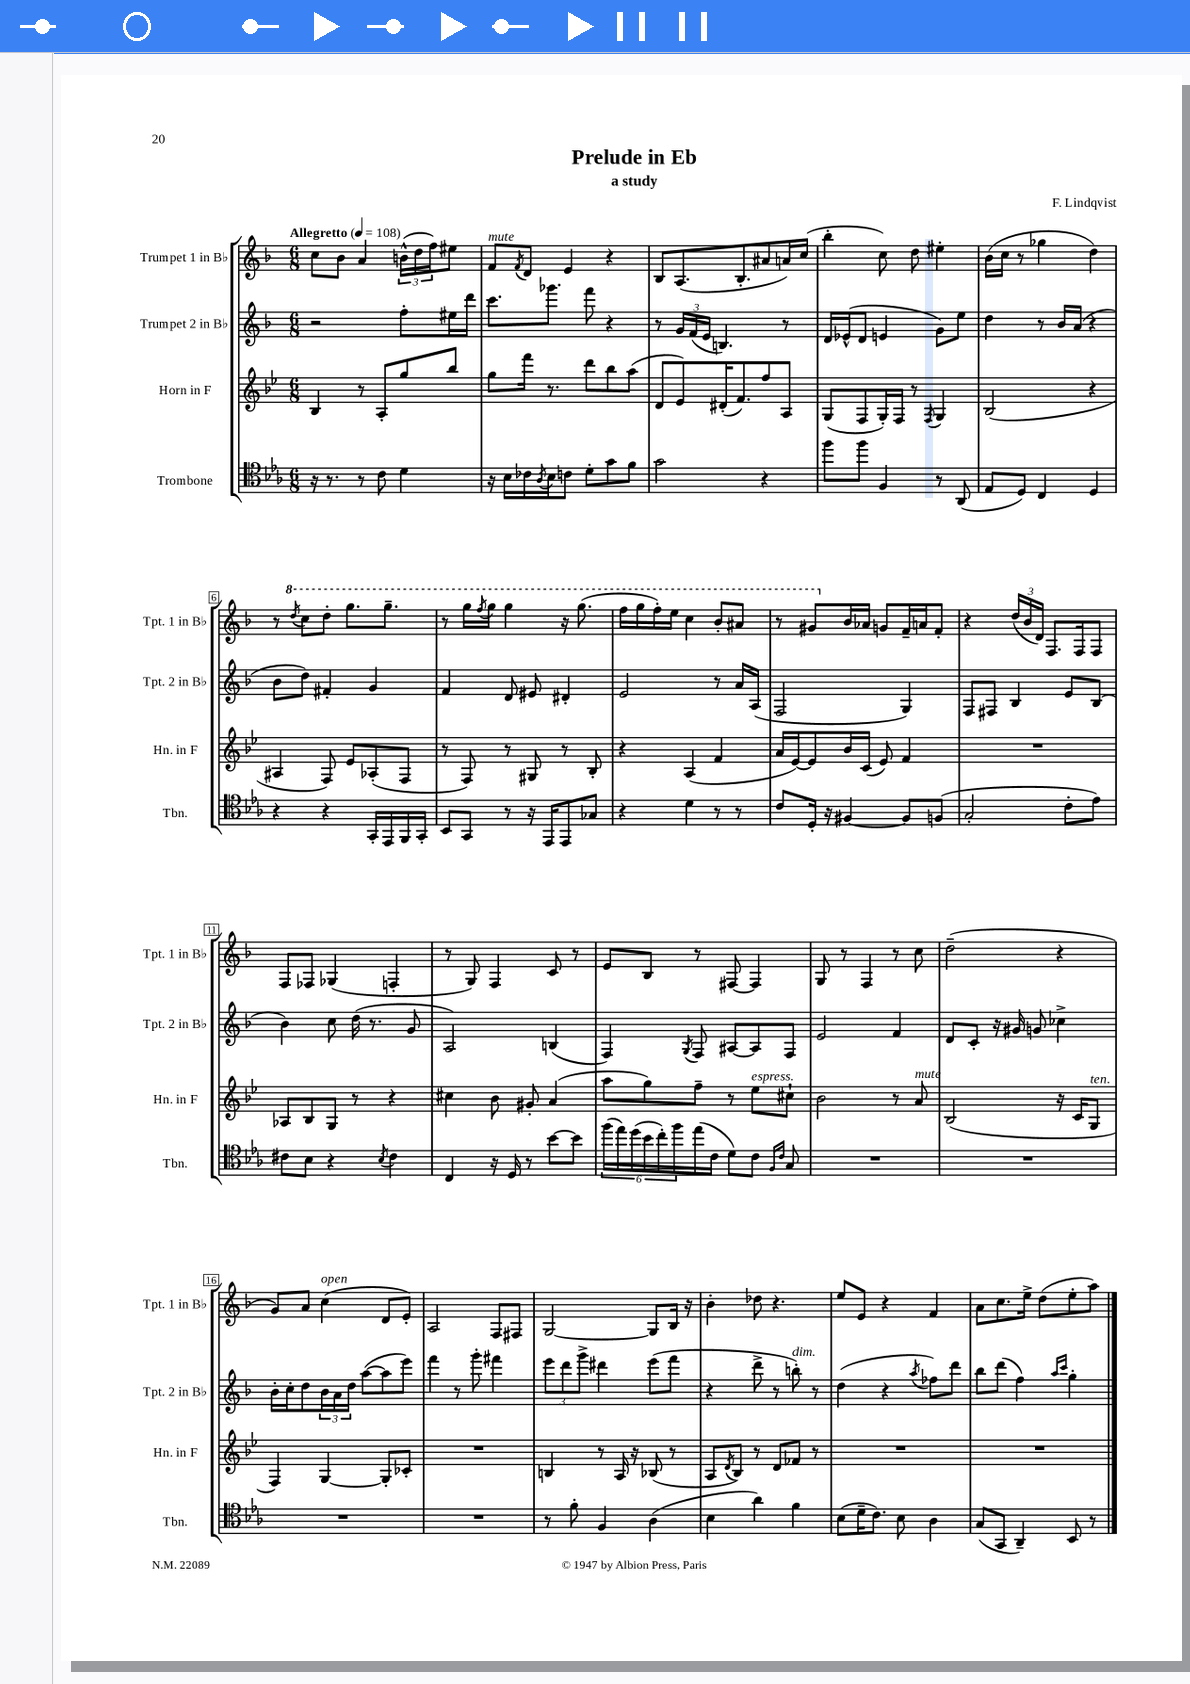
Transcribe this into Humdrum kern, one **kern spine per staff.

**kern	**kern	**kern	**kern
*staff4	*staff3	*staff2	*staff1
*clefC4	*clefG2	*clefG2	*clefG2
*k[b-e-a-]	*k[b-e-]	*k[b-]	*k[b-]
*M6/8	*M6/8	*M6/8	*M6/8
*MM108	*MM108	*MM108	*MM108
16r	4B-	2r	8cc
8.r	.	.	.
.	.	.	8b-
8r	8r	.	4a
8c	8A'	.	.
4d	8gg	8ff'	(24b^^
.	.	.	24dd
.	.	.	24ff)
.	8bb-	16ee#	8ee#
.	.	16ddd	.
=	=	=	=
16r	8gg	8.ccc	8f
16B-	.	.	.
.	.	.	8qf
16c-	16fff	.	8d
8qA-	.	.	.
16B-	8.r	8.ggg-	.
8c	.	.	4e
8d'	8ddd	8fff	.
8g	8bb-	4r	4r
8f	(8aa	.	.
=	=	=	=
2g	8d	8r	8B-
.	8e-)	24g	(8.A
.	.	(24f	.
.	.	24e	.
.	(16d#'	4.B)	.
.	8.f)	.	8.B-'
4r	8ff	.	8a#
.	8A	8r	16a)
.	.	.	(16cc
=	=	=	=
8ff	(8G	16d	4bb-'
.	.	(16e-^^	.
8ff	8F	8d	.
4F	16G')	4e	8cc)
.	16F	.	.
.	8r	.	8dd
.	8qF	.	.
8r	4G	8g)	4ee#'
(8AA-	.	8ee	.
=	=	=	=
8E-	(2B-	4dd	(16b-
.	.	.	16cc
8D)	.	.	8r
4C	.	8r	4gg-
.	.	16b-	.
.	.	(16a	.
4D	4r	4r	4dd)
=	=	=	=
4r	4A#	8b-	8r
.	.	.	8qddd
.	.	8dd)	8ccc
4r	8F)	4f#'	8ddd'
.	8e-	.	8.ggg
16GG'	(8A-'	4g	.
16EE-	.	.	8.ggg~
16FF	8F	.	.
16GG'	.	.	.
=	=	=	=
8BB-	8r	4f	8r
8GG	8F)	.	16ggg
.	.	.	8qfff
.	.	.	16ggg
8r	8r	8d	4ggg
16r	8G#	8e#	.
16EE-	.	.	.
8EE-	8r	4d#'	16r
.	.	.	(8.ggg
8G-	8B-'	.	.
=	=	=	=
4r	4r	2e	16fff
.	.	.	16ggg
.	.	.	16fff')
.	.	.	16eee
4d	(4A	.	4ccc
8r	4f	8r	8bb-'
8r	.	16a	8aa#
.	.	(16A	.
=	=	=	=
8c	16a	2F	8r
.	[16e-)	.	.
16D'	8e-]	.	8gg#
16r	.	.	.
[4F#	16b-	.	16b-
.	(16c	.	16a-
.	8e-)	.	8g
8F#]	4f	4G)	16f~
.	.	.	16a
(8F	.	.	8f'
=	=	=	=
2G'	2.r	8F	4r
.	.	8F#	.
.	.	4B-	(24dd
.	.	.	24b-
.	.	.	24d)
.	.	.	8.F
8c'	.	8e	.
.	.	.	16F
8e-)	.	(8B-	8F
=	=	=	=
8c#	8A-	4b-)	8F
8B-	8B-	.	8F-
4r	8G	8cc	(4G-
.	8r	(16dd	.
.	.	8.r	.
8qB-	.	.	.
4c#	4r	.	4F'
.	.	8g	.
=	=	=	=
4C	4cc#	2A)	8r
.	.	.	8G)
16r	8b-	.	4F
16D	.	.	.
8r	8g#'	.	.
[8b-	(4a	(4B	8c
8b-]	.	.	8r
=	=	=	=
(24ff	8aa	4F)	8e
24ee-)	.	.	.
(24dd	.	.	.
24b-	8gg)	.	8B-
24cc')	.	.	.
24ff	.	.	.
.	.	8qG	.
(16ee-	8ff~	8F	8r
16c	.	.	.
8d)	8r	[8A#	[8F#
8c	8ee-	8A#]	4F#]
16qqF	.	.	.
16qqc	.	.	.
8G	8cc#`	8F	.
=	=	=	=
2.r	2b-	2e	8G
.	.	.	8r
.	.	.	4F
.	8r	4f	8r
.	8a	.	8cc
=	=	=	=
2.r	(2B-	8d	(2dd~
.	.	8c'	.
.	.	16r	.
.	.	16g#	.
.	.	8g	.
.	16r	4cc-^	4r
.	16c	.	.
.	8G	.	.
=	=	=	=
2.r	4F)	16b-'	8g)
.	.	16cc'	.
.	.	8dd	8a
.	[4G	24b-	(4cc
.	.	24a	.
.	.	24dd	.
.	.	([8aa	.
.	8G']	8aa]	8d
.	8c-'	8eee)	8e')
=	=	=	=
2.r	2.r	4fff	2A
.	.	8r	.
.	.	8ggg'	.
.	.	4fff#	8F
.	.	.	8F#
=	=	=	=
8r	4B	12eee	[2G
.	.	12ddd	.
8f'	.	.	.
.	.	12ggg^	.
4F	8r	4ddd#	.
.	16A	.	.
.	16r	.	.
(4A-	(8B-	(8eee	8G]
.	8r	8fff	16B-
.	.	.	16r
=	=	=	=
4B-	8A	4r	4b-'
.	8qd	.	.
.	8B-)	.	.
4a-)	8r	8ddd^	8dd-
.	8d	8r	4.r
4f	8f-	8bb')	.
.	8r	8r	.
=	=	=	=
(8B-	2.r	(4dd	8ee
16d~	.	.	8e
8.c)	.	.	.
.	.	4r	4r
8B-	.	.	.
.	.	8qaa	.
4A-	.	8ff-)	4f
.	.	8ddd	.
=	=	=	=
(8G	2.r	8bb-	8a
8GG	.	(8ddd	8.cc
4AA-~)	.	4ff)	.
.	.	.	16ee^
.	.	.	(8dd
.	.	16qqaa	.
.	.	16qqccc	.
8BB-	.	4gg'	8ee'
8r	.	.	8aa)
==	==	==	==
*-	*-	*-	*-
